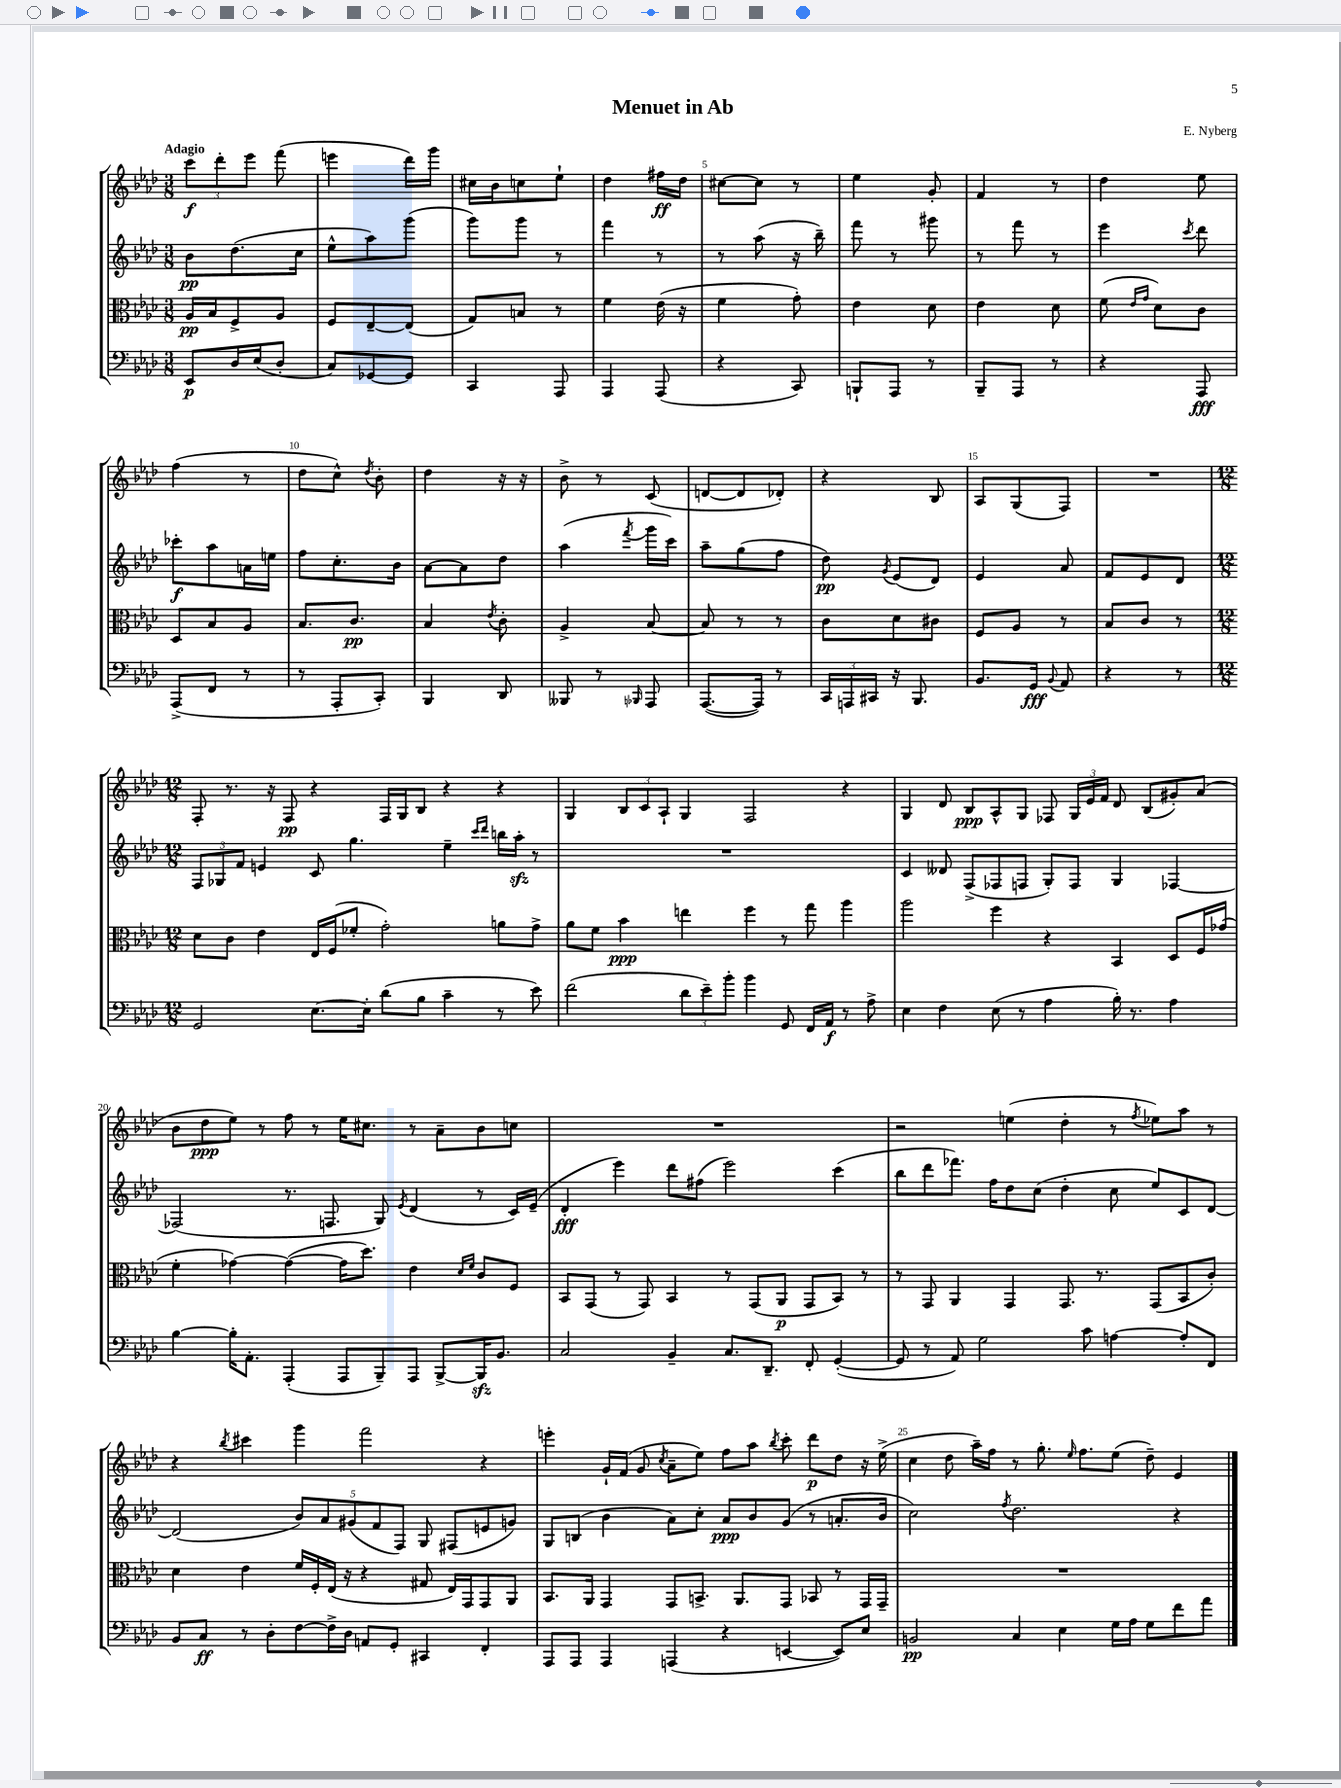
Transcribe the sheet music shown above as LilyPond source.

\header { title = "Menuet in Ab" composer = "E. Nyberg" }
<<
\new StaffGroup <<
\new Staff = "s0" {
    \clef treble \key aes \major \numericTimeSignature \time 3/8 \tempo "Adagio"
    \autoBeamOff \tuplet 3/2 { c'''8[\f des'''8-. ees'''8] } f'''8( |
    e'''4 des'''16[) g'''16] |
    cis''16[ bes'16 c''8 ees''8]-! |
    des''4 fis''16[\ff des''16] |
    cis''8[~ cis''8] r8 |
    ees''4 g'8-. |
    f'4 r8 |
    des''4 ees''8 |
    f''4( r8 |
    des''8[ c''8]-^) \acciaccatura { des''8 } bes'8-. |
    des''4 r16 r16 |
    bes'8-> r8 c'8( |
    d'8[~ d'8 des'8]-.) |
    r4 bes8 |
    aes8[ g8( f8]) |
    R4. |
    \numericTimeSignature \time 12/8 f8-. r8. r16 f8\pp r4 f16[ g16 bes8] r4 r4 |
    g4 \tuplet 3/2 { bes8[ c'8 aes8]-! } g4 f2 r4 |
    g4 des'8 bes8[\ppp aes8-^ g8] fes8 \tuplet 3/2 { g16[ ees'16 f'16] } des'8 bes8[( gis'8-.) aes'8]( |
    bes'8[ des''8\ppp ees''8]) r8 f''8 r8 ees''16[ cis''8.] r8 aes'8[-- bes'8 c''8] |
    R1. |
    r2 e''4( des''4-. r8 \acciaccatura { f''8 } ees''8[) aes''8] r8 |
    r4 \acciaccatura { bes''8 } cis'''4 g'''4 f'''2 r4 |
    e'''4-. g'16[-! f'16]( g'8 \acciaccatura { c''8 } aes'8[-- ees''8]) f''8[ aes''8] \acciaccatura { bes''8 } c'''8-. des'''8[\p des''8] r16 ees''16->( |
    c''4 des''8 aes''16[--) f''16] r8 g''8.-. \grace { ees''16 } f''8.[ ees''8]( des''8--) ees'4 \bar "|." |
}
\new Staff = "s1" {
    \clef treble \key aes \major \numericTimeSignature \time 3/8
    \autoBeamOff bes'8[\pp des''8.( c''16] |
    ees''8[-^ aes''8) g'''8]( |
    g'''8[) g'''8] r8 |
    f'''4 r8 |
    r8 aes''8( r16 bes''16--) |
    f'''8 r8 gis'''8 |
    r8 f'''8 r8 |
    ees'''4 \acciaccatura { c'''8 } des'''8 |
    ces'''8[-.\f aes''8 a'16 e''16] |
    f''8[ c''8.-. bes'16] |
    aes'8[~ aes'8 des''8] |
    aes''4( \acciaccatura { f'''8 } g'''16[ c'''16]) |
    aes''8[-- g''8( f''8] |
    des''8\pp) \acciaccatura { g'8 } ees'8[( des'8]) |
    ees'4 aes'8 |
    f'8[ ees'8 des'8] |
    \numericTimeSignature \time 12/8 \tuplet 3/2 { f8[ ges8 f'8] } e'4 c'8 g''4. ees''4-- \grace { c'''16[ des'''16] } b''16[ aes''16]-.\sfz r8 |
    R1. |
    c'4 deses'8 f8[->( fes8 f8] g8[-.) f8] g4 fes4~ |
    fes2( r8. f8. g8) \acciaccatura { ees'8 } des'4( r8 c'16[) ees'16]--( |
    des'4-.\fff ees'''4) des'''8[ fis''8]( ees'''2) c'''4( |
    bes''8[ des'''8 fes'''8.]) f''16[ des''8 c''8]( des''4-. c''8 ees''8[) c'8 des'8]~ |
    des'2( \tuplet 5/4 { bes'8[) aes'8 gis'8( f'8 f8]) } g8 fis8[( e'8 g'8]) |
    g8[ b8]( bes'4 aes'8[) c''8]-. aes'8[\ppp bes'8 g'8]( r8 a'8.[-. bes'16] |
    c''2) \acciaccatura { f''8 } des''2. r4 \bar "|." |
}
\new Staff = "s2" {
    \clef alto \key aes \major \numericTimeSignature \time 3/8
    \autoBeamOff aes16[\pp bes16 f8-> aes8] |
    f8[ ees8~-- ees8]( |
    g8[) b8] r8 |
    f'4 ees'16( r16 |
    f'4 g'8-.) |
    ees'4 des'8 |
    ees'4 des'8 |
    f'8( \grace { ees'16[ g'16] } des'8[) c'8] |
    des8[ bes8 aes8] |
    bes8.[ c'8.]\pp |
    bes4 \acciaccatura { ees'8 } c'8-. |
    aes4-> bes8~ |
    bes8 r8 r8 |
    c'8[ des'8 cis'8] |
    f8[ aes8] r8 |
    bes8[ c'8] r8 |
    \numericTimeSignature \time 12/8 des'8[ c'8] ees'4 ees16[ f16( fes'8]-. g'2-.) a'8[ g'8]-> |
    aes'8[ f'8] bes'4\ppp e''4 f''4 r8 g''8 aes''4 |
    aes''2 f''4 r4 bes,4 des8[ f16 ges'16]( |
    f'4-. ges'4~) ges'4~( ges'16[ des''8.]) ees'4 \grace { des'16[ f'16] } c'8[ f8] |
    bes,8[ g,8]( r8 g,8) bes,4 r8 g,8[( aes,8]\p g,8[ bes,8]) r8 |
    r8 g,8 aes,4 g,4 g,8. r8. g,8[( bes,8 c'8]-.) |
    des'4 ees'4 f'16[ f16-. ees16]( r16 r4 gis8 ees16[) g,16 g,8 aes,8] |
    bes,8.[ aes,16] g,4 g,8[ b,8.]-> aes,8.[ g,8] bes,8 r8 g,16[ g,16]-- |
    R1. \bar "|." |
}
\new Staff = "s3" {
    \clef bass \key aes \major \numericTimeSignature \time 3/8
    \autoBeamOff ees,8[\p des16 ees16( des8]-. |
    c8[) ges,8~ ges,8] |
    c,4 aes,,8 |
    aes,,4 aes,,8( |
    r4 c,8) |
    b,,8[-! aes,,8] r8 |
    bes,,8[-- aes,,8] r8 |
    r4 aes,,8\fff |
    aes,,8[->( f,8] r8 |
    r8 aes,,8[-. c,8]-.) |
    bes,,4 des,8 |
    beses,,8 r8 \grace { bes,,16 } aes,,8 |
    aes,,8.[~( aes,,16]) r8 |
    \tuplet 3/2 { c,16[ a,,16 cis,16] } r16 bes,,8. |
    bes,8.[ g,16]\fff \appoggiatura { bes,8 } aes,8 |
    r4 r8 |
    \numericTimeSignature \time 12/8 g,2 ees8.[~ ees16]-. des'8[( bes8] c'4-- r8 ees'8) |
    f'2( \tuplet 3/2 { des'8[ ees'8--) bes'8]-. } bes'4 g,8 f,16[ aes,16]\f r8 aes8-> |
    ees4 f4 ees8( r8 aes4 bes16-.) r8. aes4 |
    bes4~ bes16[-. aes,8.]-. aes,,4-.( aes,,8[ bes,,8--) aes,,8] bes,,8[~-> bes,,16\sfz bes,8.] |
    c2 bes,4-- c8.[ des,8.]-- f,8-. g,4~-.( |
    g,8 r8 aes,8) g2 c'8 a4~ a8[-. f,8] |
    bes,8[ c8]\ff r8 des8[-. f8~ f16-> des16] a,8[ g,8]-. cis,4 f,4-. |
    aes,,8[ aes,,8] aes,,4 a,,4( r4 e,4~ e,8[) ees8] |
    b,2\pp c4 ees4 g16[ aes16] g8[ f'8 aes'8] \bar "|." |
}
>>
>>
\layout { \context { \Score \override BarNumber.break-visibility = ##(#f #t #t) barNumberVisibility = #(every-nth-bar-number-visible 5) } }
